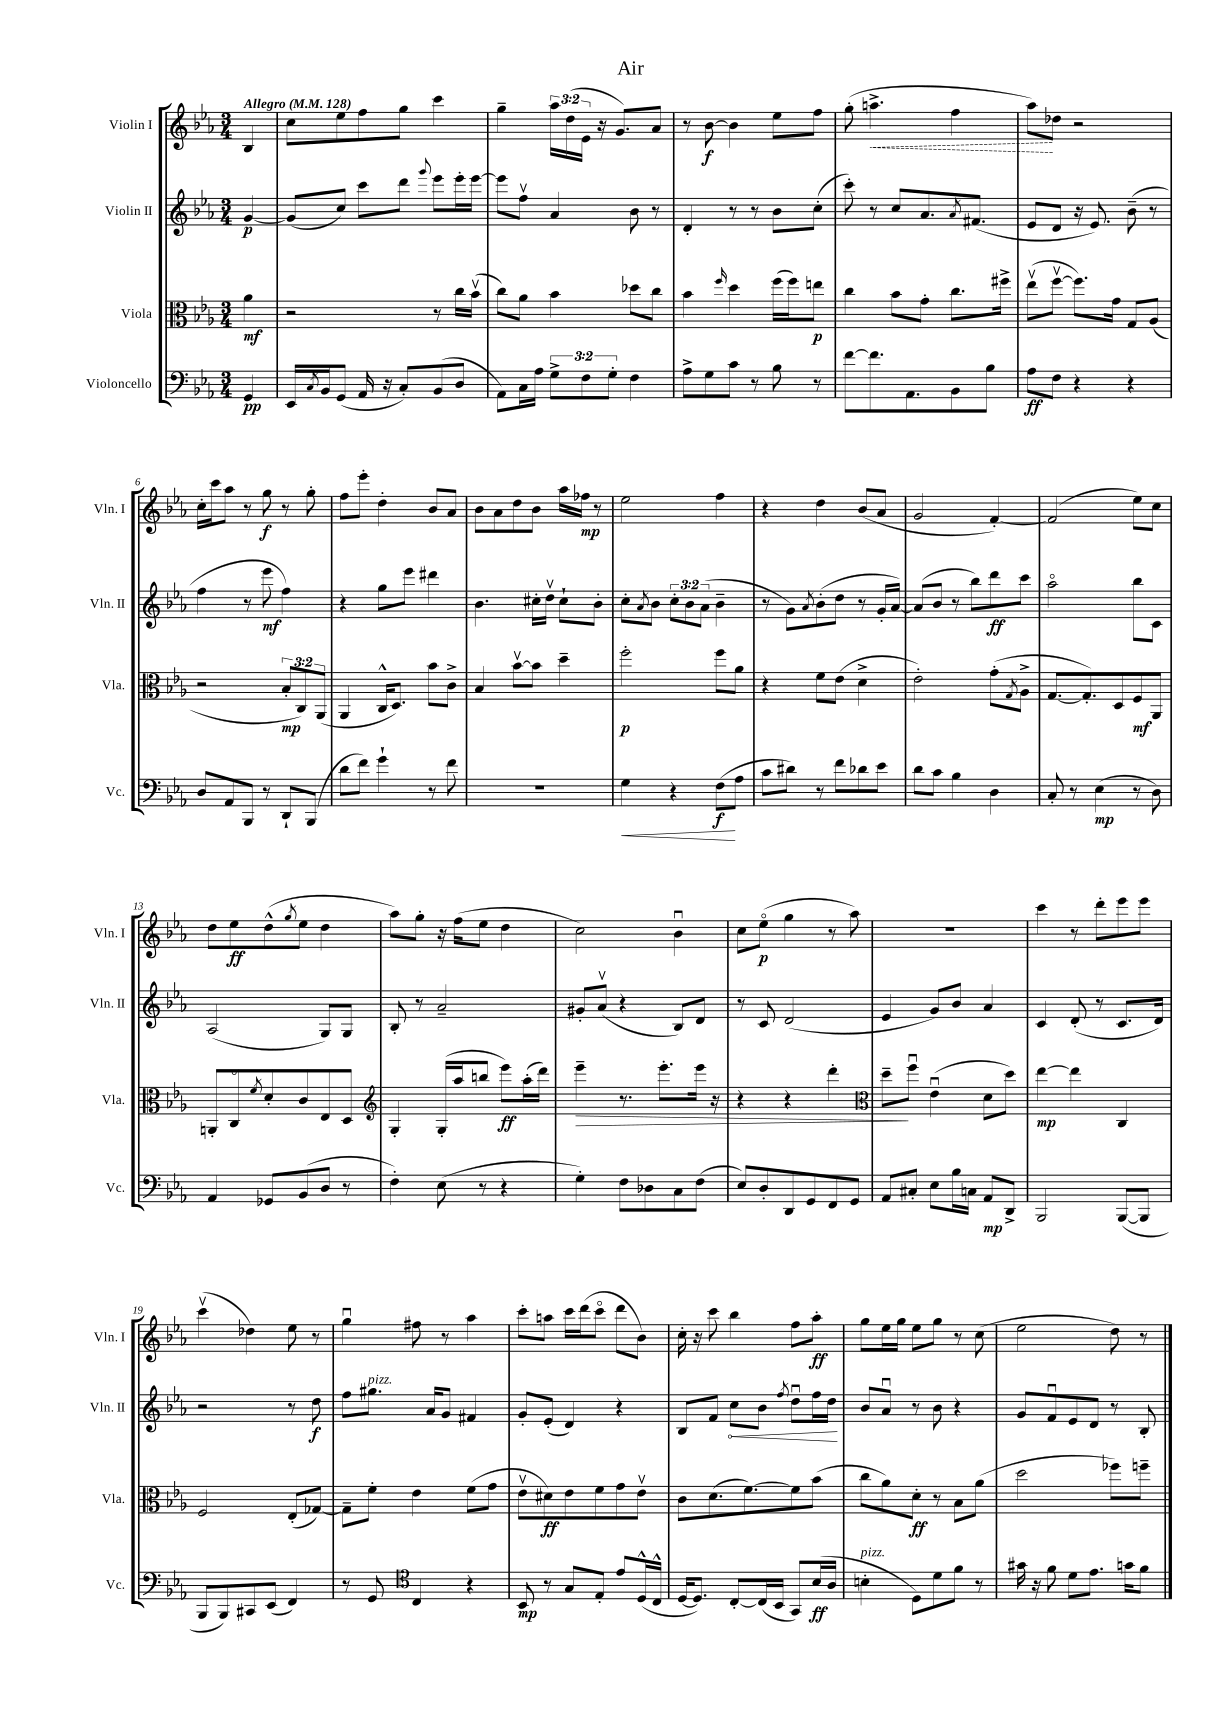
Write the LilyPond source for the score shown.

\header { title = "Air" }
<<
\new StaffGroup <<
\new Staff = "s0" \with { instrumentName = "Violin I" shortInstrumentName = "Vln. I" } {
    \clef treble \key ees \major \numericTimeSignature \time 3/4 \override Staff.TupletNumber.text = #tuplet-number::calc-fraction-text \partial 4 \tempo "Allegro" 4 = 128
    bes4 |
    c''8 ees''8 f''8 g''8 c'''4 |
    g''4-- \tuplet 3/2 { aes''16 d''16( ees'16 } r16 g'8.) aes'8 |
    r8 bes'8~\f bes'4 ees''8 f''8 |
    g''8-.( \once \override Hairpin.style = #'dashed-line a''4.->\< f''4 |
    aes''8\!) des''8 r2 |
    c''16-. c'''16 aes''8 r8 g''8\f r8 g''8-. |
    f''8 ees'''8-. d''4-. bes'8 aes'8 |
    bes'8 aes'8 d''8 bes'8 aes''16 fes''16\mp r8 |
    ees''2 f''4 |
    r4 d''4 bes'8( aes'8 |
    g'2 f'4~-.) |
    f'2( ees''8) c''8 |
    d''8 ees''8\ff d''8-^( \acciaccatura { g''8 } ees''8 d''4 |
    aes''8) g''8-. r16 f''16( ees''8 d''4 |
    c''2) bes'4\downbow |
    c''8 ees''8\flageolet\p( g''4 r8 aes''8) |
    R2. |
    c'''4 r8 d'''8-. ees'''8 ees'''8 |
    c'''4\upbow( des''4) ees''8 r8 |
    g''4\downbow fis''8 r8 aes''4 |
    c'''8-. a''8 c'''16 d'''16( c'''8\flageolet d'''8 bes'8) |
    c''16-. r16 c'''8 bes''4 f''8 aes''8-.\ff |
    g''8 ees''16 g''16 ees''8 g''8 r8 c''8( |
    ees''2 d''8) r8 \bar "|." |
}
\new Staff = "s1" \with { instrumentName = "Violin II" shortInstrumentName = "Vln. II" } {
    \clef treble \key ees \major \numericTimeSignature \time 3/4 \override Staff.TupletNumber.text = #tuplet-number::calc-fraction-text \partial 4
    g'4~\p |
    g'8( c''8) c'''8 d'''8 \appoggiatura { g'''8 } ees'''8 ees'''16-. ees'''16~ |
    ees'''8 f''8\upbow aes'4 bes'8 r8 |
    d'4-. r8 r8 bes'8 c''8-.( |
    c'''8-.) r8 c''8 aes'8. \acciaccatura { aes'8 } fis'8.( |
    ees'8 d'8 r16 ees'8.) bes'8--( r8 |
    f''4 r8 ees'''8\mf f''4) |
    r4 g''8 ees'''8 dis'''4 |
    bes'4. cis''16-. d''16\upbow cis''8-! bes'8-. |
    c''8-. \acciaccatura { aes'8 } bes'8 \tuplet 3/2 { c''8-. bes'8 aes'8( } bes'4-- |
    r8 g'8) \acciaccatura { aes'8 } bes'8-.( d''8 r8 g'16-. aes'16~) |
    aes'8( bes'8 r8 bes''8) d'''8\ff c'''8 |
    aes''2\flageolet bes''8 c'8 |
    aes2( g8) g8 |
    bes8-. r8 aes'2-- |
    gis'8-. aes'8\upbow( r4 bes8) d'8 |
    r8 c'8 d'2( |
    ees'4 g'8) bes'8 aes'4 |
    c'4 d'8-.( r8 c'8. d'16) |
    r2 r8 d''8\f |
    f''8 gis''8.^\markup { \italic "pizz." } aes'16 g'8 fis'4 |
    g'8-. ees'8-.( d'4) r4 |
    bes8 f'8 \once \override Hairpin.circled-tip = ##t c''8\< bes'8 \acciaccatura { f''8 } d''8\downbow f''16 d''16\! |
    bes'8 aes'8\downbow r8 bes'8 r4 |
    g'8 f'8\downbow ees'8 d'8 r8 bes8-. \bar "|." |
}
\new Staff = "s2" \with { instrumentName = "Viola" shortInstrumentName = "Vla." } {
    \clef alto \key ees \major \numericTimeSignature \time 3/4 \override Staff.TupletNumber.text = #tuplet-number::calc-fraction-text \partial 4
    aes'4\mf |
    r2 r8 c''16 bes'16\upbow( |
    c''8) aes'8 bes'4 des''8 c''8 |
    bes'4 \grace { f''16 } d''4 f''16( f''16) e''8\p |
    c''4 bes'8 g'8-. c''8. fis''16-> |
    ees''8\upbow( f''8~\upbow f''8.) g'16 g8 aes8( |
    r2 \tuplet 3/2 { bes8-.\mp c8) aes,8( } |
    aes,4 c16-^ d8.) bes'8 c'8-> |
    bes4 bes'8~\upbow bes'8 d''4-- |
    f''2-.\p f''8 aes'8 |
    r4 f'8 ees'8( d'4-> |
    ees'2-.) g'8-.( \acciaccatura { g8 } aes8-> |
    g8.~ g8.-.) d8 f8\mf aes,8 |
    a,8-. c8\flageolet \acciaccatura { f'8 } d'8-. c'8 ees8 d8 |
    \clef treble g4-. g16-.( aes''16 b''8 ees'''8\ff) aes''16-.( d'''16) |
    ees'''4--\> r8. ees'''8.-. ees'''16 r16 |
    r4 r4 d'''4-. |
    \clef alto d''8--\! f''8\downbow ees'4\downbow( d'8 d''8) |
    ees''4~\mp ees''4 c4 |
    f2 ees8-.( ges8~) |
    ges8-- f'8-. ees'4 f'8( g'8 |
    ees'8\upbow dis'8\ff) ees'8 f'8 g'8 ees'8\upbow |
    c'8 d'8.( f'8.~) f'8 bes'8( |
    c''8 aes'8) d'8-.\ff r8 bes8 aes'8( |
    d''2 fes''8) f''8-- \bar "|." |
}
\new Staff = "s3" \with { instrumentName = "Violoncello" shortInstrumentName = "Vc." } {
    \clef bass \key ees \major \numericTimeSignature \time 3/4 \override Staff.TupletNumber.text = #tuplet-number::calc-fraction-text \partial 4
    g,4\pp |
    ees,16 \acciaccatura { c8 } bes,16 g,8( aes,16 r16 c8-.) bes,8( d8 |
    aes,8) c16 aes16 \tuplet 3/2 { g8-> f8 g8-. } f4 |
    aes8-> g8 c'8 r8 bes8 r8 |
    f'8~ f'8. aes,8. bes,8 bes8 |
    aes8\ff f8 r4 r4 |
    d8 aes,8 bes,,8 r8 d,8-! bes,,8( |
    d'8 f'8) g'4-! r8 f'8 |
    R2. |
    g4\< r4 f8\f\!( aes8 |
    c'8 dis'8) r8 f'8 des'8 ees'8 |
    d'8 c'8 bes4 d4 |
    c8-. r8 ees4\mp( r8 d8) |
    aes,4 ges,8 bes,8( d8 r8 |
    f4-.) ees8( r8 r4 |
    g4-.) f8 des8 c8 f8( |
    ees8) d8-. d,8 g,8 f,8 g,8 |
    aes,8 cis8-. ees8 bes16 c16 aes,8\mp d,8-> |
    bes,,2 bes,,8~( bes,,8 |
    bes,,8 bes,,8) cis,8 ees,8( f,4) |
    r8 g,8 \clef tenor c4 r4 |
    bes,8\mp r8 g8 ees8-. ees'8 d16-^( c16-^ |
    d16~ d8.) c8~-. c16( bes,16 g,8) bes16\ff( aes16 |
    b4-.^\markup { \italic "pizz." } d8) d'8 f'8 r8 |
    gis'16 r16 f'8 d'8 ees'8. g'16 f'8 \bar "|." |
}
>>
>>
